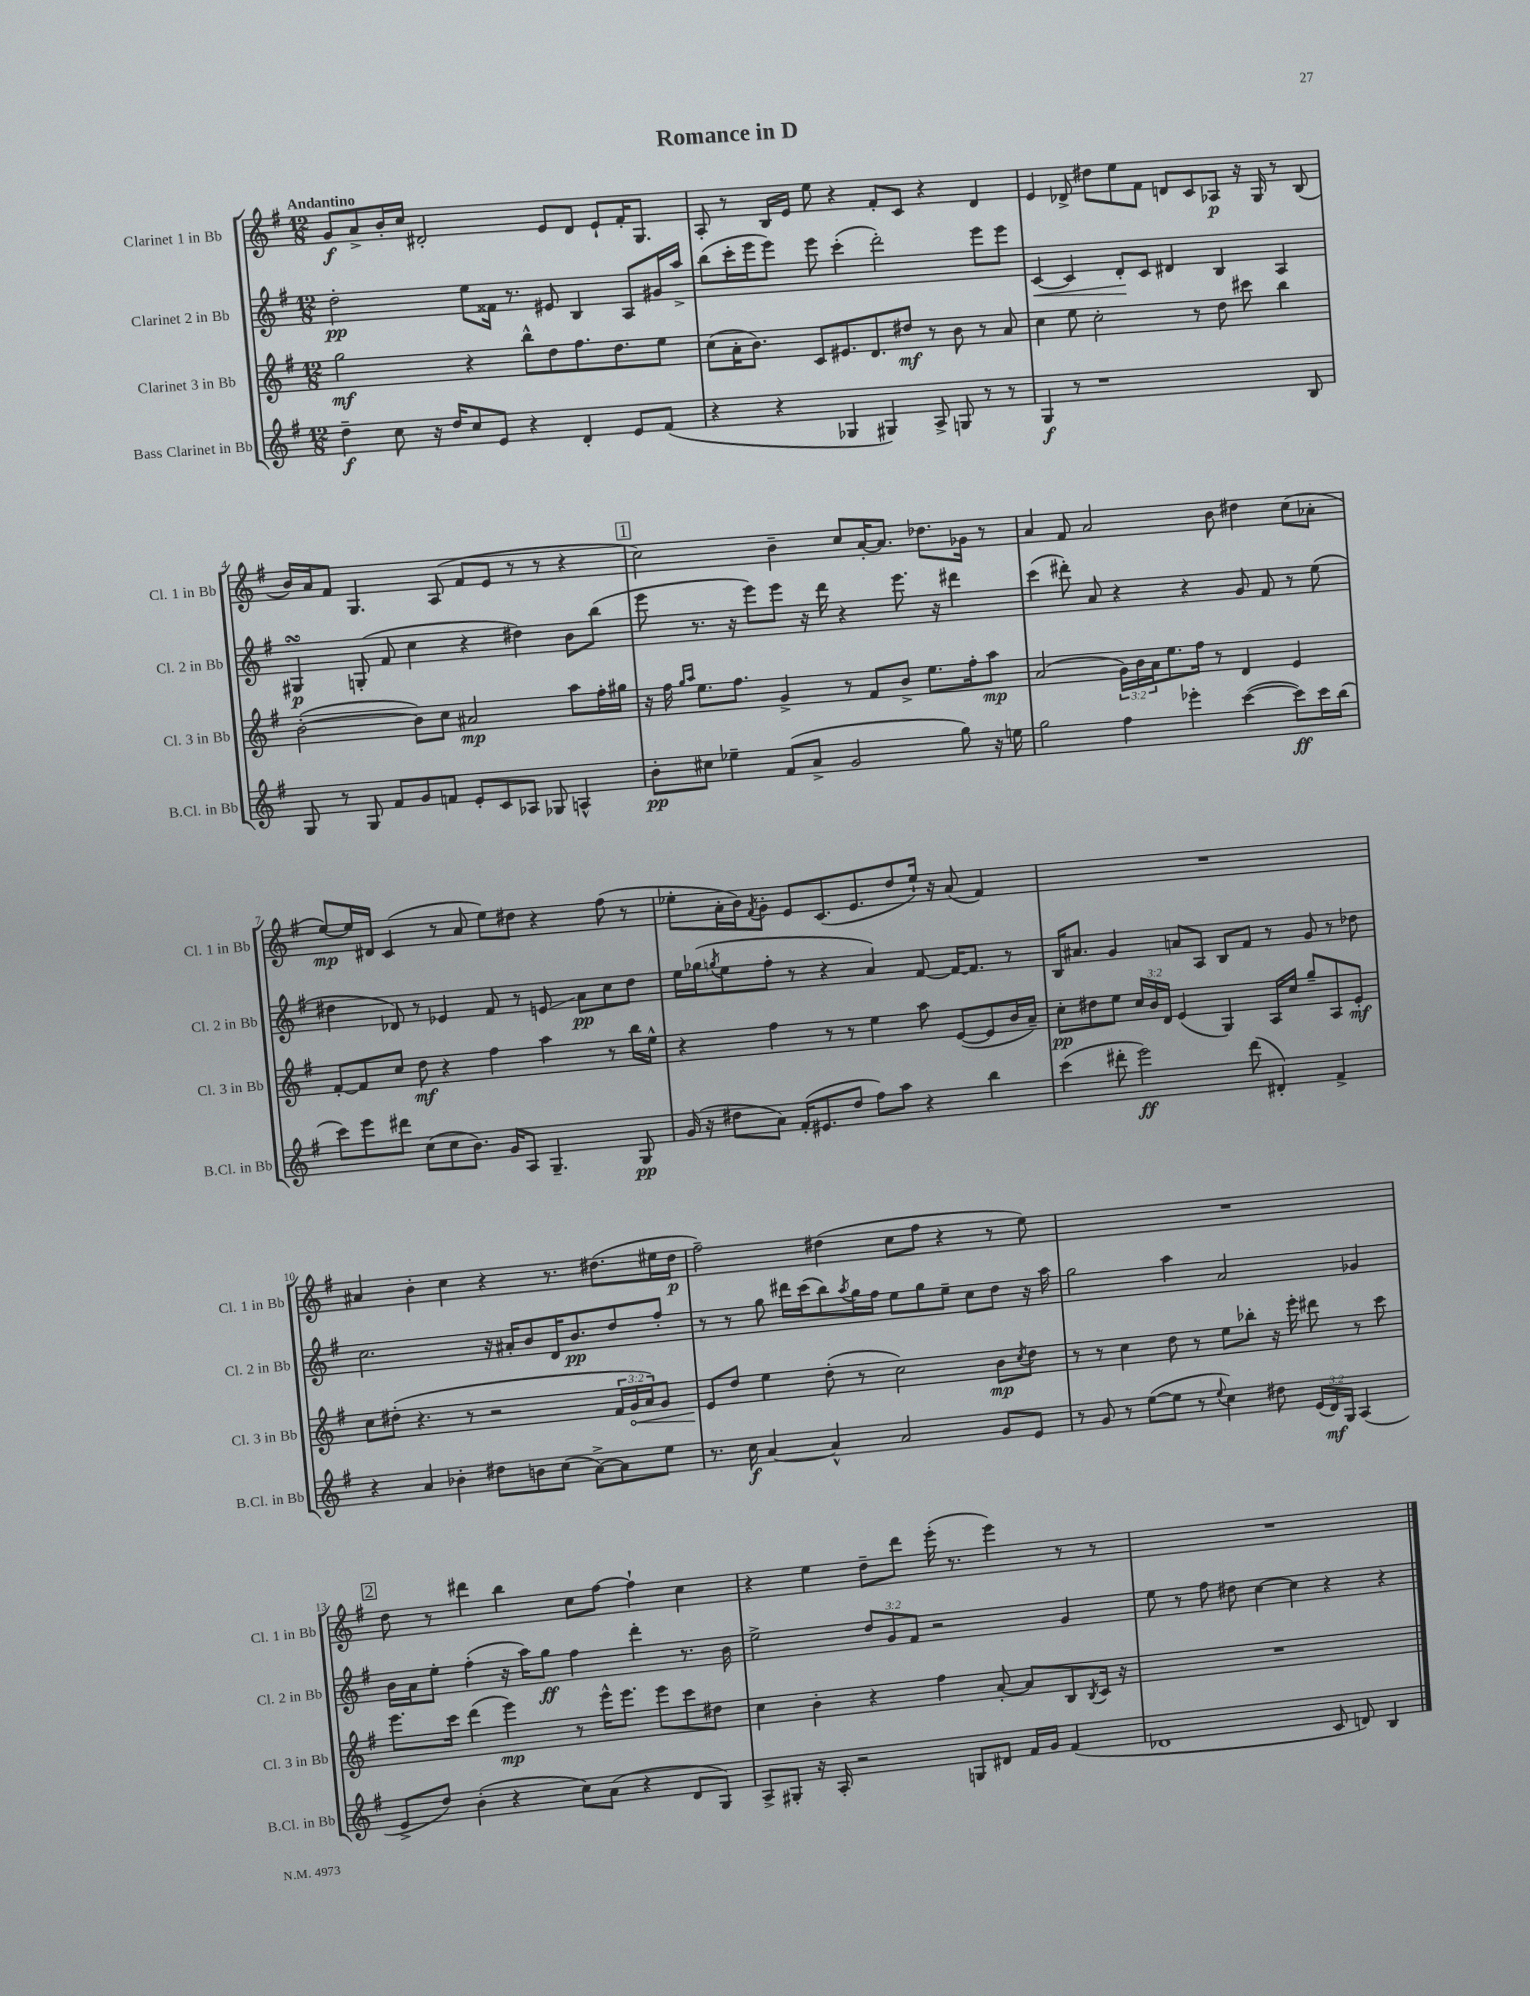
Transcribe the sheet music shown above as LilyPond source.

\header { title = "Romance in D" }
<<
\new StaffGroup <<
\new Staff = "s0" \with { instrumentName = "Clarinet 1 in Bb" shortInstrumentName = "Cl. 1 in Bb" } {
    \clef treble \key g \major \numericTimeSignature \time 12/8 \tempo "Andantino"
    g'8\f a'8-> b'16-. c''16 dis'2-. e'8 dis'8 e'8-! fis'16-. g8. |
    a8-. r8 b16 e'16 e''8 r4 fis'8-. c'8 r4 d'4 |
    e'4 des'8-> dis''8 e''8 fis'8 d'8 c'8 aes8\p r16 g16 r8 b8( |
    b'16) a'16 fis'8 g4. a8( fis'8 e'8 r8 r8 r4 |
    \mark \markup { \box "1" } c''2) b'4-- c''8 a'16~-. a'8. des''8. ges'16 r8 |
    a'4 fis'8 a'2 b'8 dis''4 c''8( aes'8-. |
    e''8~\mp) e''16 dis'16 c'4( r8 a'8 e''8) dis''8 r4 fis''8( r8 |
    ees''8-. a'16-. b'16) \acciaccatura { fis'8 } g'8-. e'8 c'8.( e'8. d''8 ees''16-!) r16 a'8( fis'4) |
    R1. |
    ais'4 b'4-. c''4 r4 r8. dis''8.( eis''16 dis''16\p |
    fis''2--) dis''4( c''8 fis''8 r4 r8 e''8) |
    R1. |
    \mark \markup { \box "2" } d''8 r8 dis'''4 b''4 c''8 fis''8~ fis''4-! c''4 |
    r4 e''4 d''8-- d'''8 e'''16-.( r8. e'''4) r8 r8 |
    R1. \bar "|." |
}
\new Staff = "s1" \with { instrumentName = "Clarinet 2 in Bb" shortInstrumentName = "Cl. 2 in Bb" } {
    \clef treble \key g \major \numericTimeSignature \time 12/8 \override Staff.TupletNumber.text = #tuplet-number::calc-fraction-text
    d''2-.\pp e''8 fisis'16 r8. eis'8 b4 a8 gis'16 a''16-> |
    b''8( c'''16-. e'''16 e'''8) e'''8 c'''4-.( d'''2-.) e'''8 e'''8 |
    c'4~\< c'4 d'8-.\! c'8 dis'4 b4 a4 |
    gis4\turn\p g8-.( fis'8 c''4 r4 dis''4) b'8 b''8( |
    \mark \markup { \box "1" } e'''8 r8. r16 e'''8) e'''8 r16 d'''16 r4 e'''8. r16 dis'''4 |
    c'''4( dis'''8-.) a'8 r4 r4 g'8 fis'8 r8 e''8( |
    dis''4 des'8) r8 ees'4 fis'8 r8 e'8\glissando a'8\pp c''8 dis''8 |
    e''16 ges''16( \acciaccatura { g''8 } e''8 fis''8-. r8 r4 a'4) fis'8~ fis'16~ fis'8. r8 |
    b16 ais'8. g'4 a'8 a8 b8 fis'8 r8 g'8 r8 des''8 |
    c''2. r16 ais'16-. b'8 d'16 b'8.\pp d''8 fis''8-. |
    r8 r8 g''8 dis'''16 c'''16( b''8) \acciaccatura { a''8 } g''16 fis''16 e''8 g''8 e''8-- c''8 d''8 r16 a''16 |
    g''2 a''4 a'2 ges'4 |
    \mark \markup { \box "2" } b'16 a'16 e''8-. fis''4-.( r16 a''16) g''8\ff fis''4 d'''4-. r8. b'16 |
    e''2-> \tuplet 3/2 { d''8 g'8 fis'8 } r2 g'4 |
    e''8 r8 fis''8 dis''8 c''4~ c''4 r4 r4 \bar "|." |
}
\new Staff = "s2" \with { instrumentName = "Clarinet 3 in Bb" shortInstrumentName = "Cl. 3 in Bb" } {
    \clef treble \key g \major \numericTimeSignature \time 12/8 \override Staff.TupletNumber.text = #tuplet-number::calc-fraction-text
    g''2\mf r4 b''8-^ d''8 fis''8. d''8. e''8 |
    c''8( a'16-. b'8.) c'8 eis'8. d'8. dis''8\mf r8 b'8 r8 a'8 |
    c''4 e''8 c''2-. r8 d''8 cis'''8 b''4 |
    b'2~-.( b'8) c''8 ais'2\mp a''8 fis''16-. gis''16 |
    \mark \markup { \box "1" } r16 fis''16 \grace { g''16 a''16 } e''8. fis''8. g'4-> r8 fis'8 b'8-> e''8. fis''16-. a''8\mp |
    a'2( \tuplet 3/2 { g'16) b'16 a'16 } e''8. fis''16 r8 d'4 e'4 |
    fis'8~-. fis'8 c''8 d''8\mf r4 fis''4 a''4 r8 b''16 e''16-^ |
    r4 fis''4 r8 r8 e''4 a''8 e'8~( e'8 b'16 a'16--) |
    c''8-.\pp dis''8 e''8 \tuplet 3/2 { c''16 b'16 d'16 } e'4( g4) a16 c''16 g''8-- a8 e'8-.\mf |
    c''8 dis''8-.( r4. r8 r2 \tuplet 3/2 { fis'16 \once \override Hairpin.circled-tip = ##t g'16\< a'16) } g'8 |
    e'8\! d''8 e''4 d''8-.( r8 c''2) b'8\mp \acciaccatura { c''8 } d''8 |
    r8 r8 c''4 d''8 r8 e''8 bes''8-. r16 e'''16-. dis'''8 r8 c'''8 |
    \mark \markup { \box "2" } e'''8. c'''16 d'''4( e'''4\mp) r8 e'''16-^ e'''8. e'''8 c'''8 dis''8 |
    c''4 b'4-. r4 fis''4 a'8~-. a'8 b8 \acciaccatura { b8 } c'16 r16 |
    R1. \bar "|." |
}
\new Staff = "s3" \with { instrumentName = "Bass Clarinet in Bb" shortInstrumentName = "B.Cl. in Bb" } {
    \clef treble \key g \major \numericTimeSignature \time 12/8 \override Staff.TupletNumber.text = #tuplet-number::calc-fraction-text
    d''4--\f c''8 r16 d''16 c''8 e'8 r4 d'4-. e'8 fis'8( |
    r4 r4 ges4 gis4) a8-> g8 r8 r8 |
    g4\f r8 r1 b8 |
    g8 r8 g8 fis'8 g'8 f'8 e'8-. c'8 aes8 ges8 a4-^ |
    \mark \markup { \box "1" } b'8-.\pp cis''8 ees''4-- fis'8( a'8-> g'2 g''8) r16 e''16 |
    g''2 fis''4 ees'''4-. c'''4~( c'''8\ff) c'''16 b''16( |
    c'''8) e'''8 dis'''8 c''8( c''8 b'8.) g'16 a8 g4.-- g8\pp |
    g'16( r16 dis''8 a'8) fis'16-.( eis'8. dis''8 fis''8) a''8 r4 b''4 |
    c'''4( dis'''8-. e'''2\ff) dis'''8( dis'4-.) fis'4-> |
    r4 a'4 bes'4-. dis''8 b'8 c''8( a'8~->) a'8 e''8 |
    r8. c''16\f a'4~ a'4-^ a'2 g'8 e'8 |
    r8 g'8 r8 e''8~( e''8 r8 \appoggiatura { e''8 } c''4) dis''8 \tuplet 3/2 { e'16( d'16\mf) g16 } a4( |
    \mark \markup { \box "2" } e'8-> d''8) b'4-.( r4 c''8) a'8( r4 d'8 g8) |
    a8-> gis8-. r16 a16-. r2 g8 dis'8 fis'16 g'16 fis'4( |
    des'1 c'8 d'8) b4 \bar "|." |
}
>>
>>
